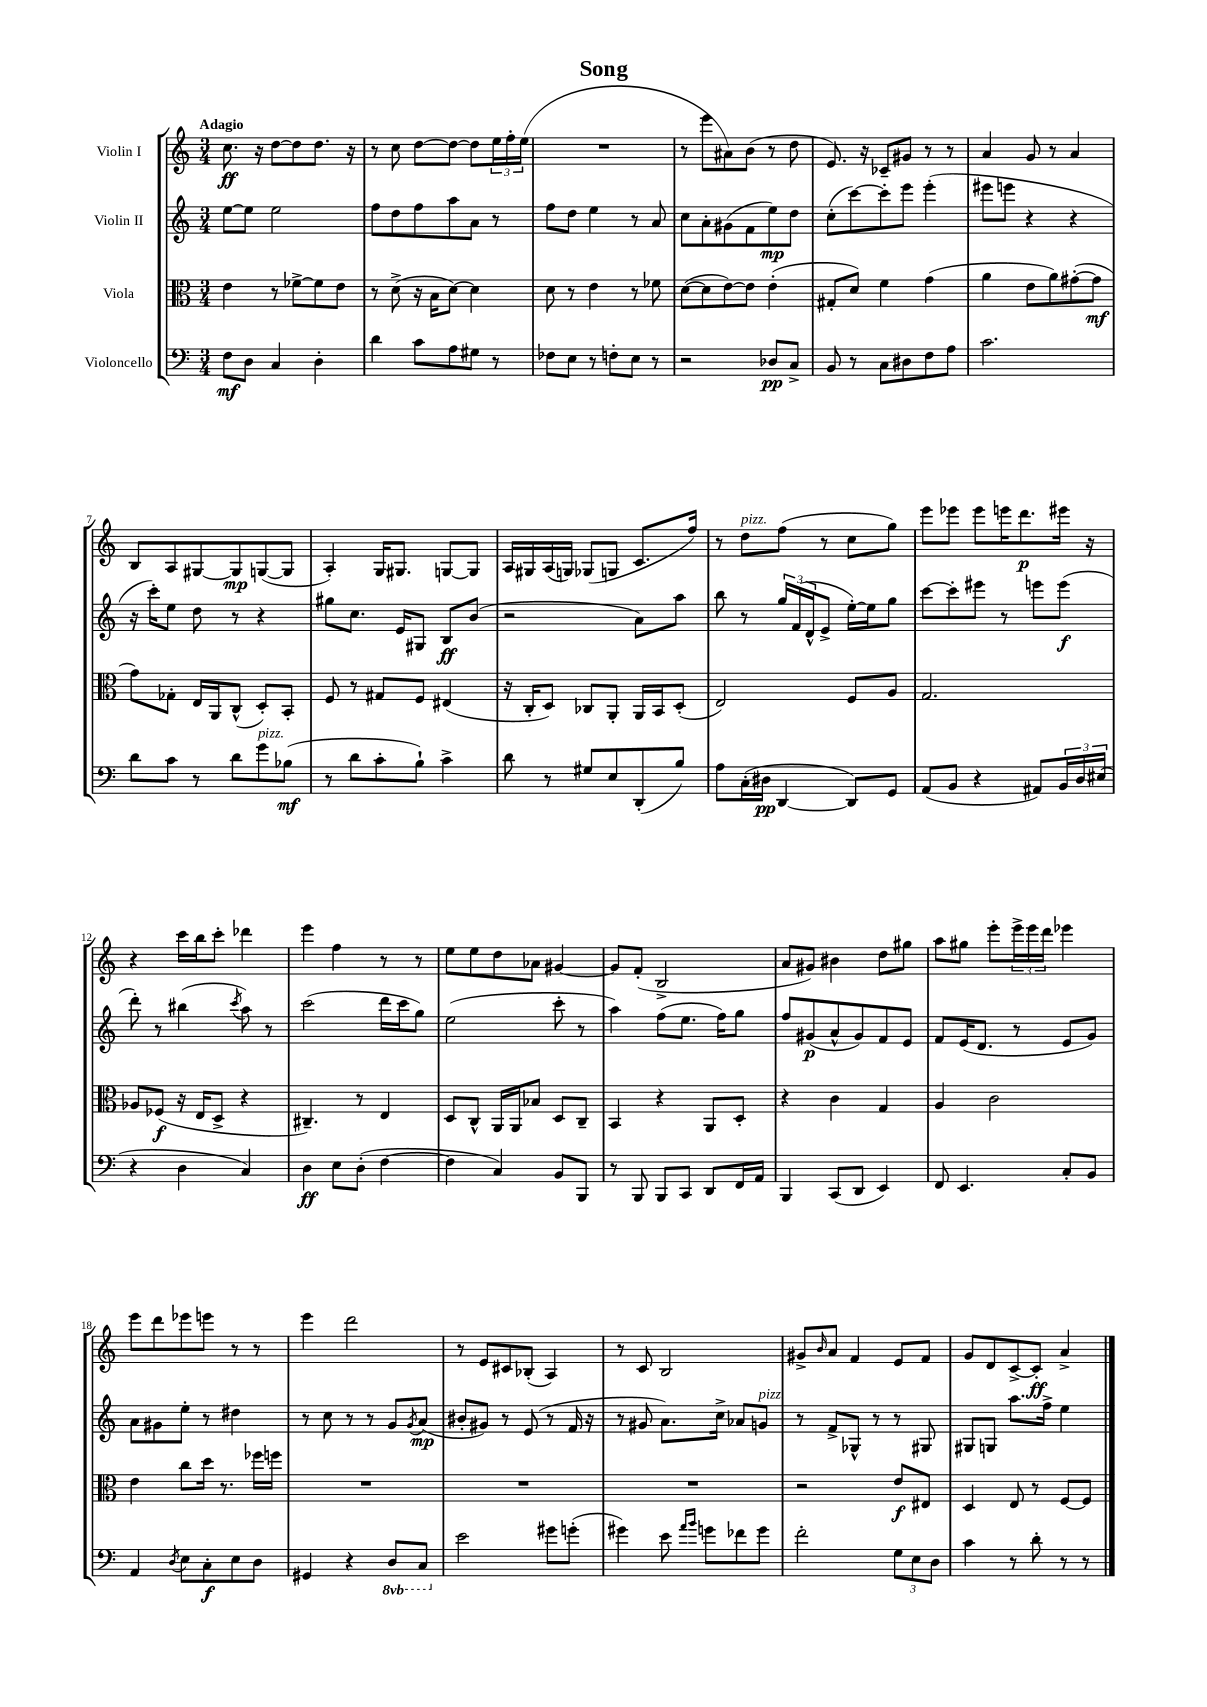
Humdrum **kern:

**kern	**kern	**kern	**kern
*staff4	*staff3	*staff2	*staff1
*clefF4	*clefC3	*clefG2	*clefG2
*k[]	*k[]	*k[]	*k[]
*M3/4	*M3/4	*M3/4	*M3/4
8F	4e	[8ee	8.cc
8D	.	8ee]	.
.	.	.	16r
4C	8r	2ee	[8dd
.	[8f-^	.	8dd]
4D'	8f-]	.	8.dd
.	8e	.	.
.	.	.	16r
=	=	=	=
4d	8r	8ff	8r
.	(8d^	8dd	8cc
8c	16r	8ff	[8dd
.	16B	.	.
8A	[8d)	8aa	8dd_
8G#	4d]	8a	8dd]
8r	.	8r	24ee
.	.	.	24ff'
.	.	.	(24ee
=	=	=	=
8F-	8d	8ff	2.r
8E	8r	8dd	.
8r	4e	4ee	.
8F'	.	.	.
8E	8r	8r	.
8r	8f-	8a	.
=	=	=	=
2r	([8d	8cc	8r
.	8d]	8a'	8eee
.	[8e)	(8g#	8a#)
.	8e]	8f	(8b
8D-	(4e'	8ee)	8r
8C^	.	8dd	8dd
=	=	=	=
8BB	8G#'	(8cc'	8.e)
8r	8d)	[8ccc)	.
.	.	.	16r
8C	4f	8ccc']	8c-~
8D#	.	8eee	8g#
8F	(4g	(4eee'	8r
8A	.	.	8r
=	=	=	=
2.c	4a	8eee#	4a
.	.	8eee	.
.	8e	4r	8g
.	8a)	.	8r
.	([8g#'	4r	4a
.	8g#]	.	.
=	=	=	=
8d	8g)	16r	8B
.	.	16ccc')	.
8c	8G-'	8ee	8A
8r	16E	8dd	[8G#
.	16AA	.	.
8d	(8C^^	8r	8G#]
8g	8D')	4r	([8G
(8B-	8BB'	.	8G]
=	=	=	=
8r	8F	8gg#	4A')
8d	8r	8.cc	.
8c'	8G#	.	16G
.	.	16e	8.G#
8B`)	8F	8G#	.
4c^	(4E#	8B	[8G
.	.	(8b	8G]
=	=	=	=
8d	16r	2r	16A
.	16C'	.	16G#
8r	8D)	.	(16A
.	.	.	16G)
8G#	8C-	.	(8G-
8E	8AA'	.	8G
(8DD'	16AA	8a)	8.c
.	16BB	.	.
8B)	(8D'	8aa	.
.	.	.	16ff)
=	=	=	=
8A	2E)	8bb	8r
(16C'	.	8r	8dd
16D#	.	.	.
[4DD	.	24gg	(8ff
.	.	(24f	.
.	.	24d^^	.
.	.	8e^	8r
8DD])	8F	[16ee')	8cc
.	.	16ee]	.
8GG	8A	8gg	8gg)
=	=	=	=
(8AA	2.G	[8ccc	8eee
8BB	.	8ccc']	8eee-
4r	.	8eee#	8eee-
.	.	8r	16eee
.	.	.	8.ddd
8AA#)	.	8eee	.
24BB	.	(8eee	16eee#
24D	.	.	.
.	.	.	16r
(24E#	.	.	.
=	=	=	=
4r	8A-	8ddd')	4r
.	(8F-	8r	.
4D	16r	(4bb#	16ccc
.	16E	.	16bb
.	8D^	.	8ccc'
.	.	8qccc	.
4C)	4r	8aa)	4ddd-
.	.	8r	.
=	=	=	=
4D	4.C#~)	(2ccc	4eee
8E	.	.	4ff
(8D'	8r	.	.
[4F	4E	16ddd	8r
.	.	16ccc	.
.	.	8gg)	8r
=	=	=	=
4F]	8D	(2ee	8ee
.	8C^^	.	8ee
4C)	16AA	.	8dd
.	16AA	.	.
.	8B-	.	8a-
8BB	8D	8ccc'	[4g#
8BBB	8C~	8r	.
=	=	=	=
8r	4BB	4aa)	8g#]
8BBB	.	.	(8f'
8BBB	4r	(8ff	2B^
8CC	.	8.ee	.
8DD	8AA	.	.
.	.	16ff)	.
16FF	8D'	8gg	.
16AA	.	.	.
=	=	=	=
4BBB	4r	8ff	8a
.	.	(8g#	8g#)
(8CC	4c	8a^^	4b#
8DD	.	8g#)	.
4EE)	4G	8f	8dd
.	.	8e	8gg#
=	=	=	=
8FF	4A	8f	8aa
4.EE	.	(16e	8gg#
.	.	8.d	.
.	2c	.	8eee'
.	.	8r	24eee^
.	.	.	24eee
.	.	.	24ddd
8C'	.	8e	4eee-
8BB	.	8g)	.
=	=	=	=
4AA	4e	8a	8eee
.	.	8g#	8ddd
8qD	.	.	.
8E	8cc	8ee'	8eee-
8C'	16dd	8r	8eee
.	8.r	.	.
8E	.	4dd#	8r
8D	16ff-	.	8r
.	16ff	.	.
=	=	=	=
4GG#	2.r	8r	4eee
.	.	8cc	.
4r	.	8r	2ddd
.	.	8r	.
8DD	.	8g	.
.	.	8qg	.
8CC	.	(8a	.
=	=	=	=
2e	2.r	8b#'	8r
.	.	8g#)	8e
.	.	8r	8c#
.	.	(8e	(8B-'
8g#	.	8r	4A)
(8g'	.	16f	.
.	.	16r	.
=	=	=	=
4g#)	2.r	8r	8r
.	.	8g#	8c
8e	.	8.a)	2B
16qqa	.	.	.
16qqb	.	.	.
8g	.	.	.
.	.	16cc^	.
8f-	.	8a-	.
8g	.	8g	.
=	=	=	=
2f'	2r	8r	8g#^
.	.	.	16qqb
.	.	8f^	8a
.	.	8G-^^	4f
.	.	8r	.
12G	8e	8r	8e
12E	.	.	.
.	8E#	8G#	8f
12D	.	.	.
=	=	=	=
4c	4D	8G#	8g
.	.	8G	8d
8r	8E	8.aa	[8c^
8d'	8r	.	8c']
.	.	16ff^	.
8r	[8F	4ee	4a^
8r	8F]	.	.
==	==	==	==
*-	*-	*-	*-
